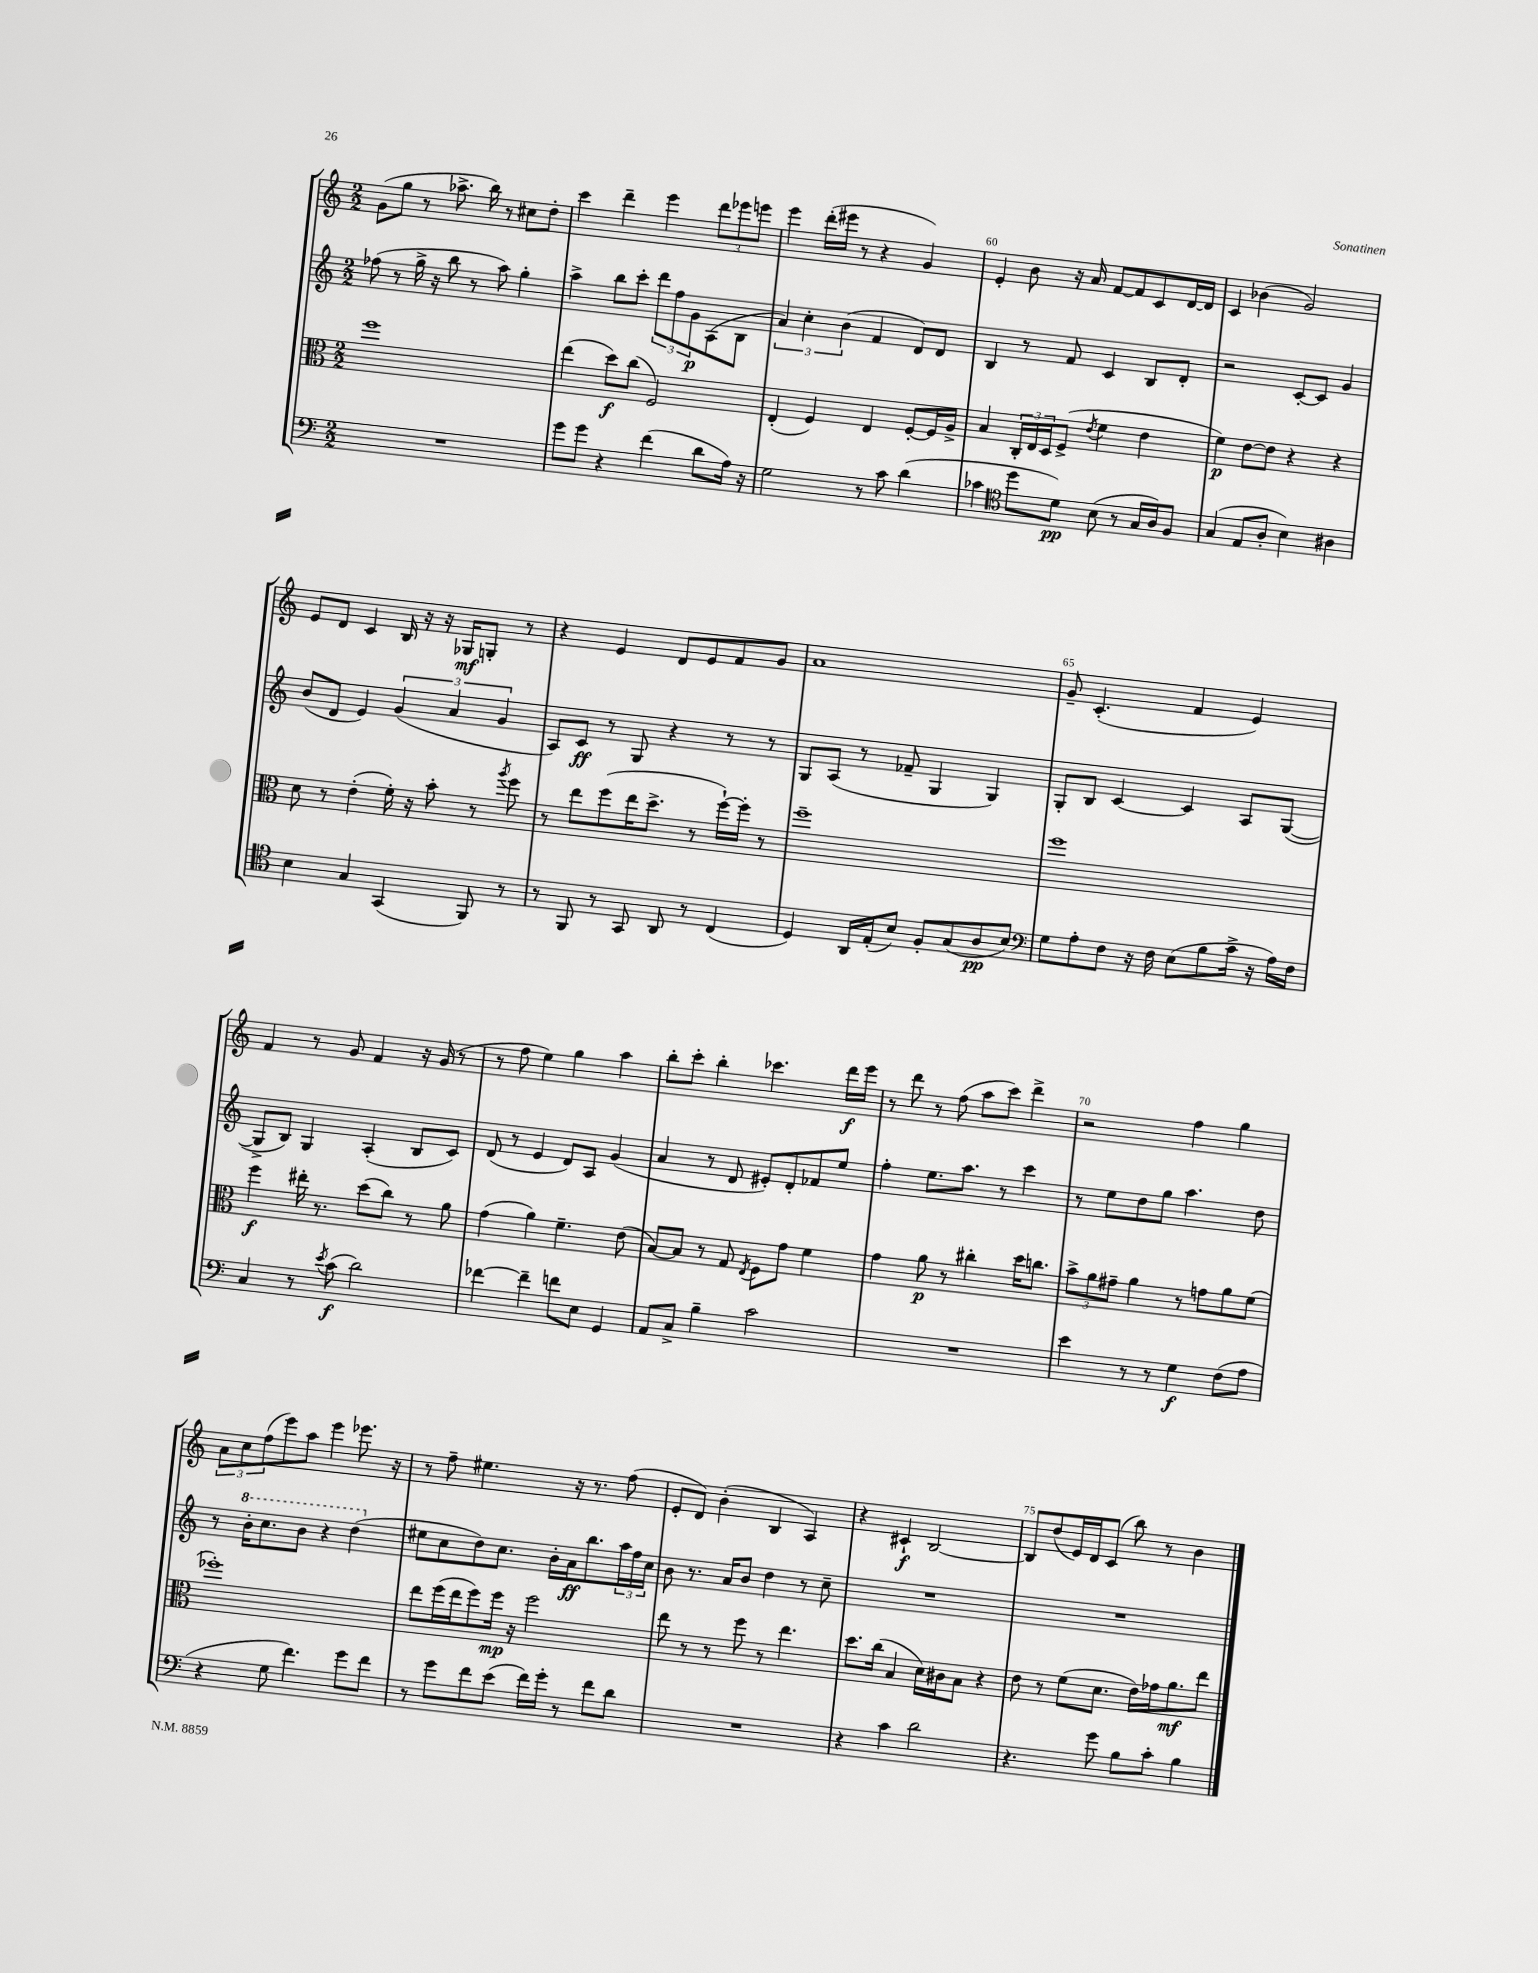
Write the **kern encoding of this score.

**kern	**kern	**kern	**kern
*staff4	*staff3	*staff2	*staff1
*clefF4	*clefC3	*clefG2	*clefG2
*k[]	*k[]	*k[]	*k[]
*M2/2	*M2/2	*M2/2	*M2/2
1r	1ff	(8ff-	(8g
.	.	8r	8gg
.	.	16gg^	8r
.	.	16r	.
.	.	8bb	8.aa-^
.	.	8r	.
.	.	.	16bb)
.	.	8aa)	8r
.	.	4gg'	8cc#
.	.	.	8dd'
=	=	=	=
8g	(4ee	4aa^	4ccc
8g	.	.	.
4r	8dd)	8bb	4ddd~
.	(8cc	8ccc'	.
(4f	2F)	12ddd	4eee
.	.	12ff	.
.	.	12g	.
8d	.	(8A	12ddd
.	.	.	12eee-
16A)	.	8B	.
.	.	.	12eee
16r	.	.	.
=	=	=	=
2G	(4E'	6a)	4eee
.	.	6cc'	.
.	4F)	.	(16ddd'
.	.	.	16eee#
.	.	(6b	.
.	.	.	8r
8r	4E	4f	4r
8c	.	.	.
(4d	[8F'	8d)	4g)
.	16F]	8d	.
.	16A^	.	.
=	=	=	=
4c-	4B	4B	4e'
*clefC4	*	*	*
8dd	24C'	8r	8b
.	24E	.	.
.	24D	.	.
8d)	(8F^	8f	16r
.	.	.	16a
.	8qe	.	.
(8B	4f	4c	[8f
8r	.	.	8f]
16G	4e	8B	8c
16A)	.	.	.
8F	.	8d'	[16d
.	.	.	16d]
=	=	=	=
(4G	4f)	2r	4c
8E	[8e	.	(4b-
8A'	8e]	.	.
4B)	4r	[8c'	2g)
.	.	8c]	.
4A#	4r	4g	.
=	=	=	=
4B	8d	(8b	8e
.	8r	8d	8d
4G	(4e'	4e)	4c
(4GG	16f')	(6g	16B
.	16r	.	16r
.	8b'	.	16r
.	.	6a	.
.	.	.	16G-
8FF)	8r	.	8G'
.	.	6g	.
.	8qaa	.	.
8r	8ff	.	8r
=	=	=	=
8r	8r	8A)	4r
8FF	8ee	8c	.
8r	(8ff	8r	4e
8GG	16ee	8G	.
.	8.dd^	.	.
8AA	.	4r	8d
8r	8r	.	8e
(4C	[16ff`)	8r	8f
.	16ff']	.	.
.	8r	8r	8g
=	=	=	=
4D)	1ff~	8G	1a
.	.	(8A	.
16AA	.	8r	.
(16E'	.	.	.
8B)	.	8f-~	.
8F'	.	4G	.
(8G	.	.	.
8A	.	4G)	.
8B)	.	.	.
=	=	=	=
*clefF4	*	*	*
8G	1ff	8G'	8g~
8A'	.	8B	(4.c'
8F	.	[4c	.
16r	.	.	.
16F	.	.	.
(8E	.	4c]	4f
8B	.	.	.
16c^	.	8A	4e)
16r	.	.	.
16A)	.	([8G	.
16F	.	.	.
=	=	=	=
4C	4ff	8G^]	4f
.	.	8B)	.
8r	16ee#'	4G	8r
.	8.r	.	.
8qe	.	.	.
(8c	.	.	8g
2d)	(8dd	(4A'	4f
.	8cc)	.	.
.	8r	8B	16r
.	.	.	(16g
.	8a	8c)	8r
=	=	=	=
[4f-	(4g	(8d	8r
.	.	8r	8ff
4f-~]	4a)	4e	4ee)
8f	4.f~	8d)	4gg
8E	.	8A	.
4GG	.	(4g	4aa
.	(8e	.	.
=	=	=	=
8AA	[8B)	4a	8bb'
8C^	8B]	.	8ccc'
4B~	8r	8r	4bb'
.	8G	8d	.
.	8qE	.	.
2c	8F	8e#')	4.ccc-
.	8g	8d'	.
.	4f	8f-	.
.	.	8ee	16ddd
.	.	.	16eee
=	=	=	=
1r	4g	4ff'	8r
.	.	.	8ddd
.	8a	8.ee	8r
.	8r	.	(8ff
.	.	8.aa	.
.	4cc#'	.	8aa
.	.	8r	8ccc)
.	16dd	4ccc	4ddd^
.	8.cc	.	.
=	=	=	=
4e	12b^	8r	2r
.	12a	.	.
.	.	8ee	.
.	12g#~	.	.
8r	4a	8dd	.
8r	.	8gg	.
4G	8r	4.aa	4ff
.	8g	.	.
(8F	8a	.	4gg
8A	(8f	8dd	.
=	=	=	=
4r	1ff-')	8r	12a
.	.	.	12cc
.	.	16bb'	.
.	.	.	(12ff
.	.	8.ccc	.
8G	.	.	8eee)
4.f)	.	8bb	8aa
.	.	4r	4eee
8g	.	(4ddd	8.eee-
8f	.	.	.
.	.	.	16r
=	=	=	=
8r	8ee	8ee#	8r
8g	(16ff	8cc	8ff~
.	16ee	.	.
8f	8ff)	8dd)	4.ee#
(8e	16ff	8.cc	.
.	16r	.	.
16f)	2ff	.	.
16g'	.	16b'	.
8r	.	16a	16r
.	.	8.bb	8.r
8f	.	.	.
8d	.	24aa	(8ff
.	.	24ff	.
.	.	24cc	.
=	=	=	=
1r	8ee	8b	8e'
.	8r	8.r	8d)
.	8r	.	(4b'
.	.	16a	.
.	8ff	8b	.
.	8r	4dd	4B
.	4.ee	.	.
.	.	8r	4A)
.	.	8cc~	.
=	=	=	=
4r	8.dd	1r	4r
.	(16cc	.	.
4c	4B	.	4c#`
2d	16d)	.	[2B
.	16c#	.	.
.	8B	.	.
.	4r	.	.
=	=	=	=
4.r	8e	1r	8B]
.	8r	.	(8dd
.	(8f	.	16e)
.	.	.	16d
8g	8.d	.	(8c
8B	.	.	8bb)
.	16e)	.	.
8c'	16g-	.	8r
.	8.a	.	.
4B	.	.	4b
.	8ee	.	.
==	==	==	==
*-	*-	*-	*-
